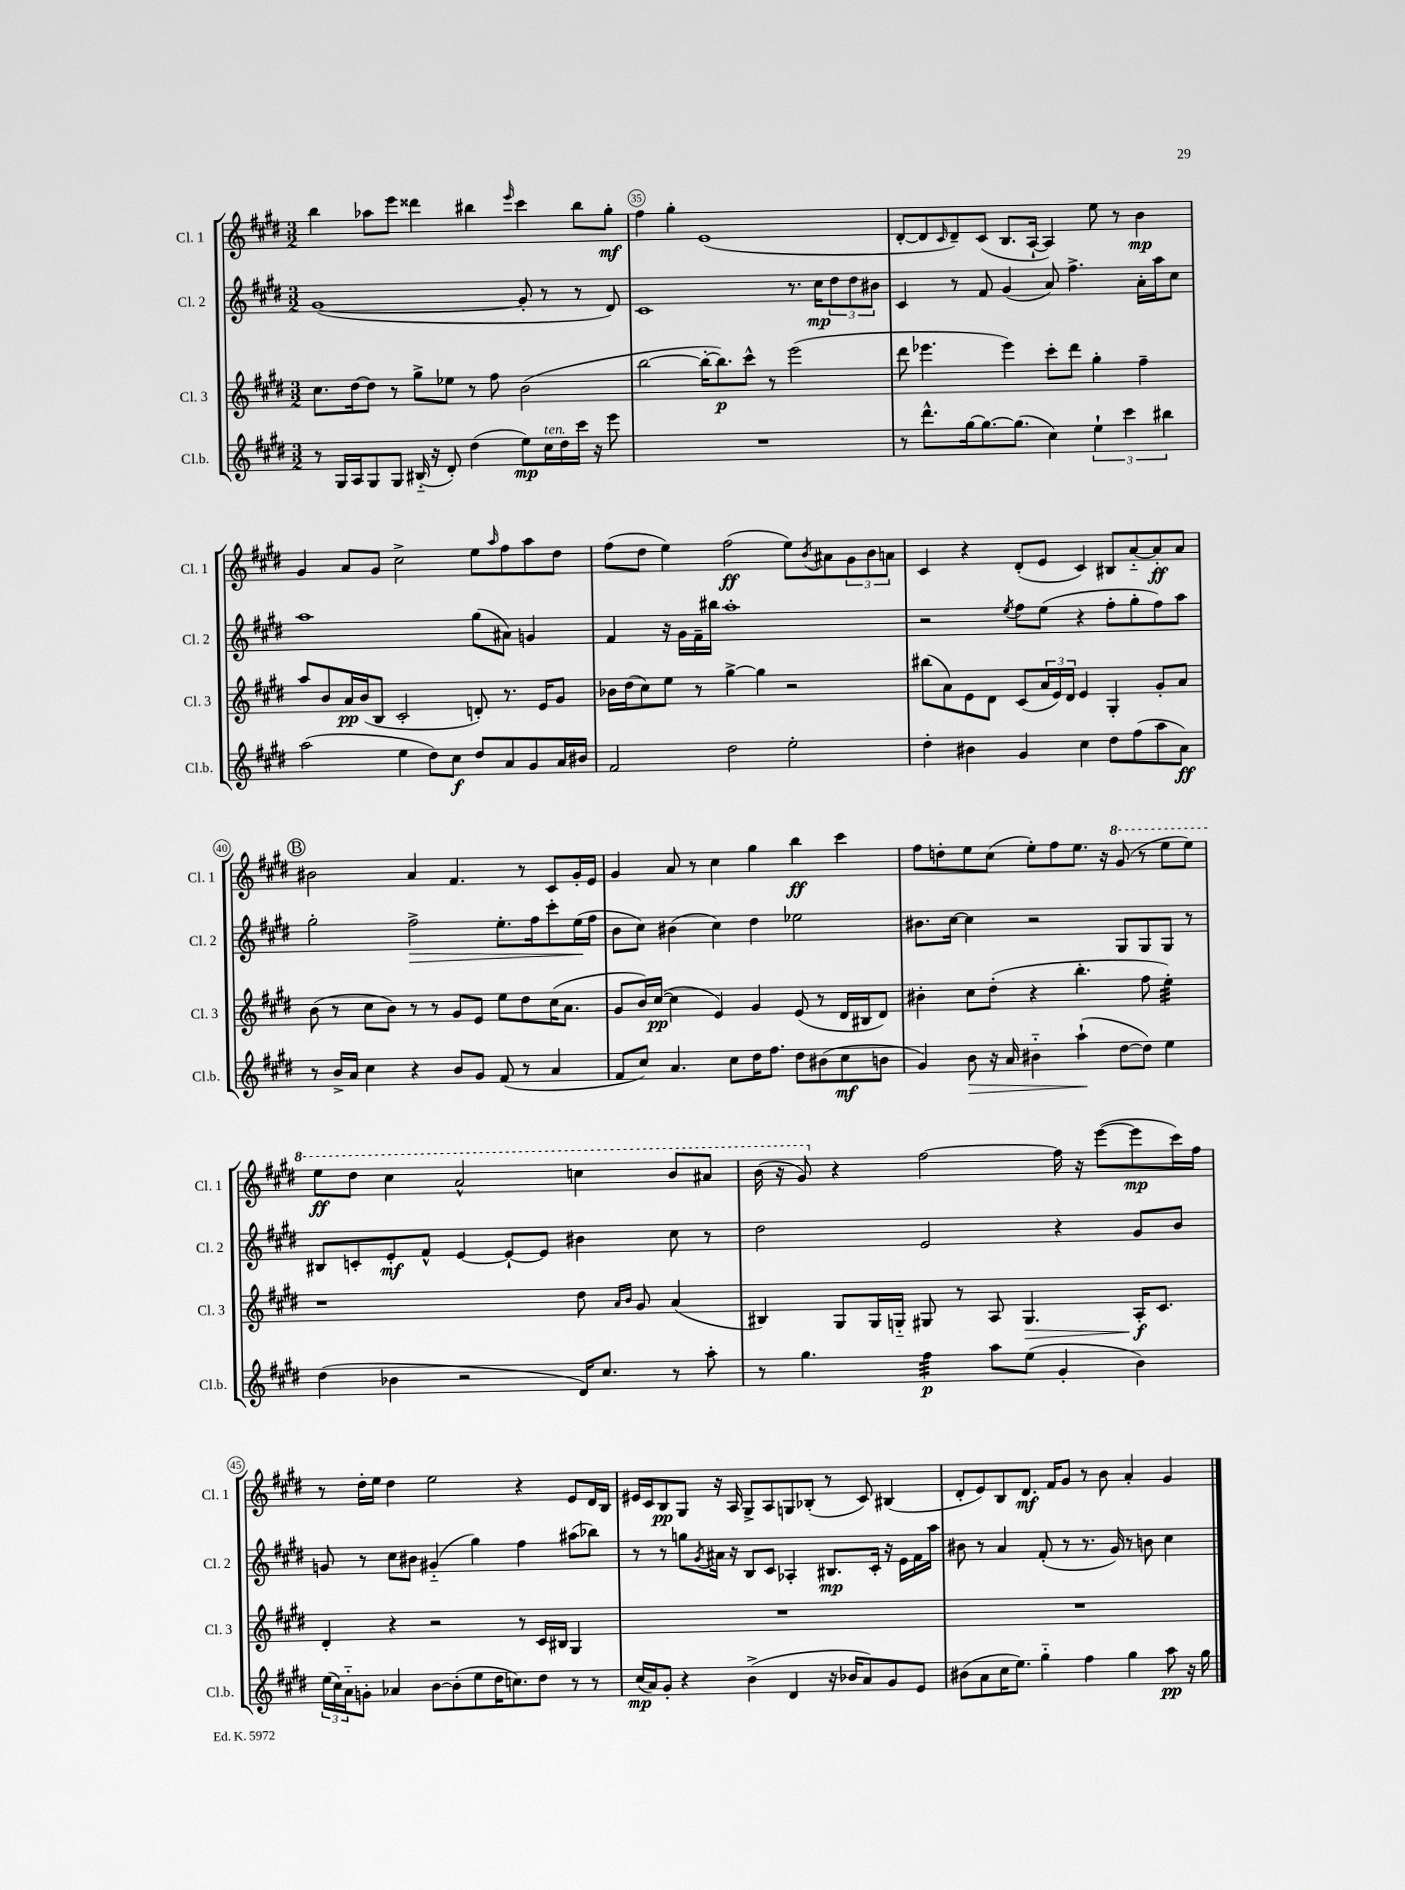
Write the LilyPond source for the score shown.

<<
\new StaffGroup <<
\new Staff = "s0" \with { instrumentName = "Cl. 1" shortInstrumentName = "Cl. 1" } {
    \clef treble \key e \major \numericTimeSignature \time 3/2
    b''4 aes''8 e'''8 disis'''4 bis''4 \grace { e'''16 } cis'''4 bis''8 gis''8-.\mf |
    fis''4 gis''4-. e'1( |
    dis'8~-. dis'8 \grace { cis'16 } dis'8--) cis'8( b8. a16~-! a4) e''8 r8 b'4\mp |
    gis'4 a'8 gis'8 cis''2-> e''8 \grace { a''16 } fis''8 a''8 dis''8 |
    fis''8( dis''8 e''4) fis''2\ff( e''8) \acciaccatura { b'8 } ais'8 \tuplet 3/2 { gis'8 b'8 a'8 } |
    cis'4 r4 dis'8-.( e'8 cis'4) bis8 a'8~-_ a'8-.\ff a'8 |
    \mark \markup { \circle "B" } bis'2 a'4 fis'4. r8 cis'8 gis'16-. e'16 |
    gis'4 a'8 r8 cis''4 gis''4 b''4\ff cis'''4 |
    fis''8 d''8-. e''8 cis''8( e''8-.) fis''8 e''8. r16 \ottava #1 gis''8( r8 e'''8 e'''8) |
    e'''8\ff dis'''8 cis'''4 a''2-^ c'''4 b''8 ais''8 |
    b''16( r16 gis''8) \ottava #0 r4 fis''2~ fis''16 r16 e'''8~( e'''8\mp cis'''16) fis''16 |
    r8 dis''16-. e''16 dis''4 e''2 r4 e'8 dis'16 b16 |
    eis'16 cis'16 b8\pp gis8 r16 a16 gis8-> a8 g8 bes8-.( r8 cis'8) bis4( |
    dis'8-. e'8) b8 dis'8.\mf fis'16 gis'8 r8 b'8 a'4-. gis'4 \bar "|." |
}
\new Staff = "s1" \with { instrumentName = "Cl. 2" shortInstrumentName = "Cl. 2" } {
    \clef treble \key e \major \numericTimeSignature \time 3/2
    gis'1~( gis'8-. r8 r8 dis'8) |
    cis'1 r8. cis''16\mp \tuplet 3/2 { dis''8 dis''8 bis'8 } |
    cis'4 r8 fis'8 gis'4( a'8) fis''4.-> a'16-. a''16 cis''8 |
    a''1 gis''8( ais'8) g'4 |
    fis'4 r16 gis'16 fis'16-- bis''16 a''1-. |
    r2 \acciaccatura { e''8 } fis''8 e''8( r4 fis''8-. gis''8-. fis''8) a''8 |
    \mark \markup { \circle "B" } gis''2-. fis''2->\> e''8.-. fis''16 cis'''8-. e''16\!( fis''16 |
    b'8 cis''8) bis'4( cis''4) dis''4 ees''2 |
    bis'8. cis''16~ cis''4 r2 gis8 gis8 gis8 r8 |
    bis8 c'8-. e'8-.\mf fis'8-^ e'4~ e'8~-! e'8 bis'4 cis''8 r8 |
    dis''2 e'2 r4 gis'8 b'8 |
    g'8 r8 cis''8 bis'8 gis'4-_( gis''4) fis''4 ais''8( bes''8) |
    r8 r8 g''8 \acciaccatura { gis'8 } ais'16 r16 b8 cis'8 aes4-. bis8.\mp cis'16-. r16 e'16 fis'16 a''16 |
    bis'8 r8 a'4 fis'8-.( r8 r8. gis'16) r8 b'8 cis''4 \bar "|." |
}
\new Staff = "s2" \with { instrumentName = "Cl. 3" shortInstrumentName = "Cl. 3" } {
    \clef treble \key e \major \numericTimeSignature \time 3/2
    cis''8. dis''16~ dis''8 r8 gis''8-> ees''8 r8 fis''8 b'2( |
    b''2~ b''16~-. b''8.\p) cis'''8-^ r8 e'''2( |
    dis'''8 ees'''4. ees'''4) cis'''8-. dis'''8 gis''4-. fis''4-- |
    a''8 b'8 a'16\pp b'16( b8 cis'2-. d'8-.) r8. e'16 gis'8 |
    bes'16 dis''16( cis''8) e''8 r8 gis''4~-> gis''4 r2 |
    bis''8( a'8) e'8 dis'8 cis'8( \tuplet 3/2 { a'16 e'16) dis'16 } e'4 gis4-. gis'8-. a'8 |
    \mark \markup { \circle "B" } b'8( r8 cis''8 b'8) r8 r8 gis'8 e'8 e''8 dis''8 cis''16( a'8. |
    gis'8 b'16) cis''16~\pp( cis''4 e'4) gis'4 e'8( r8 dis'16 bis16 dis'8) |
    bis'4-. cis''8 dis''8-.( r4 b''4.-. fis''8 e''4:32-.) |
    r1 dis''8 \grace { a'16 b'16 } gis'8 a'4( |
    bis4) gis8 gis16 g16-_ gis8 r8 a8 gis4.\> a16-.\f\! cis'8. |
    dis'4-. r4 r2 r8 cis'16 bis16 gis4 |
    R1. |
    R1. \bar "|." |
}
\new Staff = "s3" \with { instrumentName = "Cl.b." shortInstrumentName = "Cl.b." } {
    \clef treble \key e \major \numericTimeSignature \time 3/2
    r8 gis16 a16 gis8 gis8 bis16-_( r16 dis'8-.) dis''4( e''8\mp) cis''16^\markup { \italic "ten." } dis''16 cis'''16 r16 e'''8 |
    R1. |
    r8 dis'''8.-^ gis''16~ gis''8.~ gis''8.( cis''4) \tuplet 3/2 { e''4-! cis'''4 bis''4 } |
    a''2( e''4 dis''8) cis''8\f dis''8 a'8 gis'8 a'16 bis'16 |
    fis'2 dis''2 e''2-. |
    dis''4-. bis'4 gis'4 cis''4 dis''8 fis''8( a''8 a'8\ff) |
    \mark \markup { \circle "B" } r8 b'16-> a'16 cis''4 r4 b'8 gis'8 fis'8( r8 a'4 |
    fis'8 cis''8) a'4. cis''8 dis''16 fis''8. dis''8 bis'8( cis''8\mf b'8 |
    gis'4) b'8\> r16 a'16 bis'4-_ a''4-!\!( dis''8~ dis''8) e''4 |
    dis''4( bes'4 r2 dis'16) cis''8. r8 a''8-. |
    r8 gis''4. fis''4:32\p a''8 e''8( gis'4-. b'4) |
    \tuplet 3/2 { e''16( cis''16) a'16-_ } g'8-. aes'4 b'8~ b'8-.( e''8 dis''16 c''8.) dis''8 r8 r8 |
    cis''16\mp( a'16) gis'8-. r4 b'4->( dis'4 r16 bes'16 a'8) gis'8 e'8 |
    bis'8( a'8 cis''16 e''8.) gis''4-_ fis''4 gis''4 a''8\pp r16 gis''16 \bar "|." |
}
>>
>>
\layout { \context { \Score currentBarNumber = #34 \override BarNumber.break-visibility = ##(#f #t #t) barNumberVisibility = #(every-nth-bar-number-visible 5) \override BarNumber.stencil = #(make-stencil-circler 0.1 0.3 ly:text-interface::print) } }
